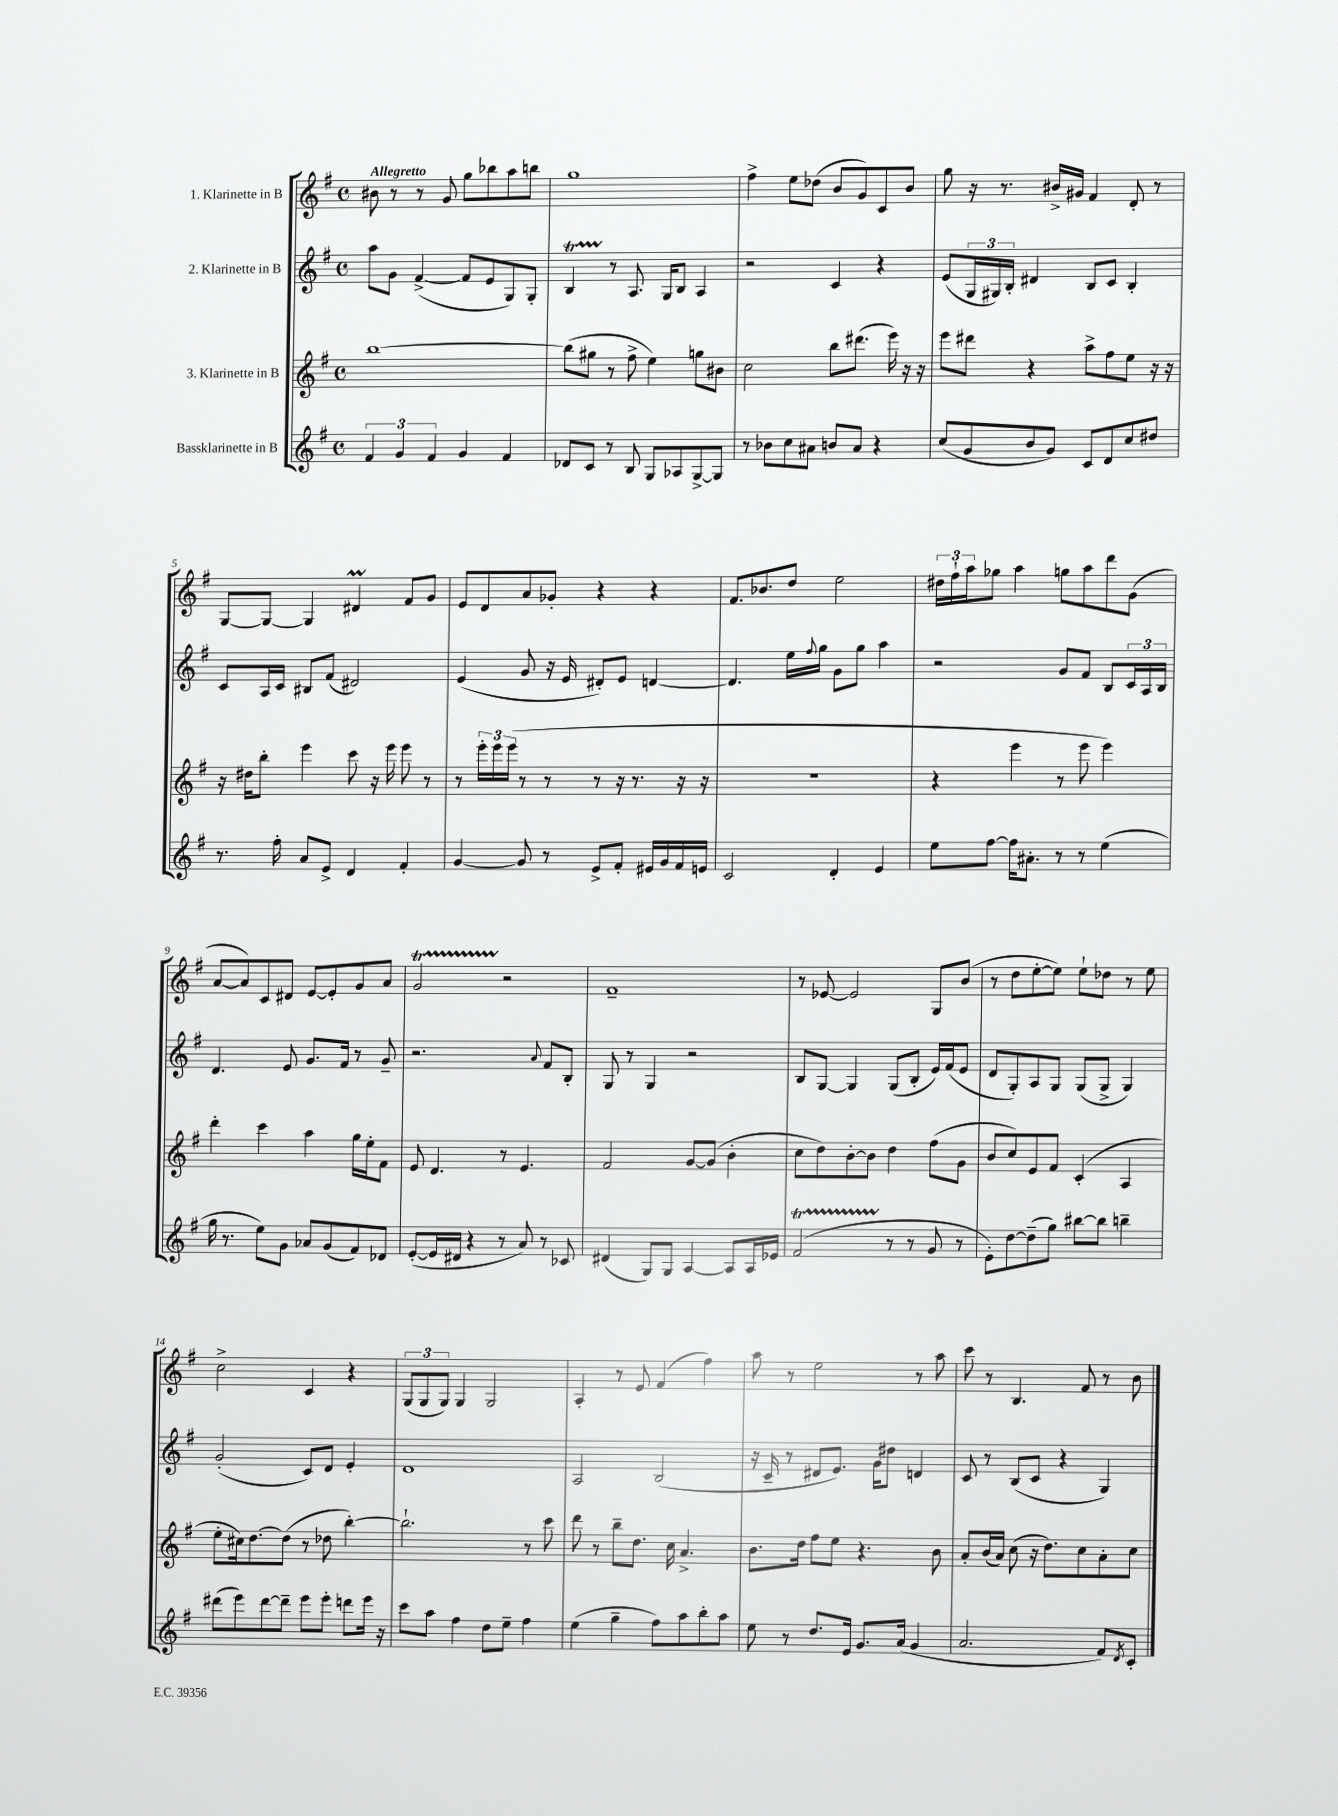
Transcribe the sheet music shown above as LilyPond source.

<<
\new StaffGroup <<
\new Staff = "s0" \with { instrumentName = "1. Klarinette in B" } {
    \clef treble \key g \major \defaultTimeSignature \time 4/4 \tempo "Allegretto"
    bis'8 r8 r8 g'8 g''8 bes''8 a''8 b''8 |
    g''1 |
    fis''4-> e''8 des''8( b'8 g'8) c'8 b'8 |
    g''8 r16 r8. bis'16-> gis'16 fis'4 d'8-. r8 |
    g8~ g8~ g4 dis'4\prall fis'8 g'8 |
    e'8 d'8 a'8 ges'8-. r4 r4 |
    fis'8. bes'8. d''8 e''2 |
    \tuplet 3/2 { dis''16 fis''16-! a''16 } ges''8 a''4 g''8 a''8 d'''8 g'8( |
    a'8~ a'8) c'8 dis'8 e'8~ e'8-. g'8 a'8 |
    g'2\startTrillSpan r2\stopTrillSpan |
    fis'1-- |
    r8 ees'8~ ees'2 g8 b'8( |
    r8 d''8 e''8~-. e''8) e''8-! des''8 r8 e''8 |
    c''2-> c'4 r4 |
    \tuplet 3/2 { g8( g8 g8) } g4 g2 |
    a4-. r8 e'8 fis'4( fis''4) |
    a''8 r8 e''2 r8 a''8 |
    c'''8 r8 b4. fis'8 r8 b'8 \bar "|." |
}
\new Staff = "s1" \with { instrumentName = "2. Klarinette in B" } {
    \clef treble \key g \major \defaultTimeSignature \time 4/4
    a''8 g'8 fis'4~->( fis'8 e'8 g8) g8-. |
    b4\startTrillSpan r8\stopTrillSpan a8. g16 b8 a4 |
    r2 c'4 r4 |
    e'8( \tuplet 3/2 { g16 gis16) b16-. } dis'4 b8 c'8 b4-. |
    c'8 a16 c'16 bis8 fis'8( dis'2) |
    e'4( g'8 r16 e'16 dis'8-.) e'8 d'4~ |
    d'4. e''16 \appoggiatura { fis''8 } g''16 g'8 g''8 a''4 |
    r2 g'8 fis'8 b8 \tuplet 3/2 { c'16 a16 b16 } |
    d'4. e'8 g'8. fis'16 r8 g'8-- |
    r2. \appoggiatura { a'8 } fis'8 b8-. |
    g8 r8 g4 r2 |
    b8 g8~ g4 g8( b8-. e'16) fis'16( e'8 |
    d'8 g8-.) a8 g8 g8( g8-> g4) |
    g'2-.( c'8) d'8 e'4-. |
    d'1 |
    a2 b2( |
    r16 c'16-- r8 dis'8 e'8.) g'16 dis''8 d'4 |
    c'8 r8 b8( c'8 r4 g4) \bar "|." |
}
\new Staff = "s2" \with { instrumentName = "3. Klarinette in B" } {
    \clef treble \key g \major \defaultTimeSignature \time 4/4
    b''1~ |
    b''8( gis''8 r8 fis''8-> e''4) g''8 bis'8 |
    c''2 b''8 dis'''8.( e'''16) r16 r16 |
    e'''8 dis'''8 r4 a''8-> fis''8 e''8 r16 r16 |
    r16 dis''16 b''8-. e'''4 c'''8 r16 e'''16 e'''8 r8 |
    r8 \tuplet 3/2 { e'''16-. e'''16 e'''16( } r8 r8 r8 r16 r8. r16 r16 |
    R1 |
    r4 e'''4 r8 e'''8 e'''4) |
    d'''4-. c'''4 a''4 g''16 e''16-. fis'8 |
    e'8 d'4. r8 e'4. |
    fis'2 g'8~ g'8( b'4-. |
    c''8 d''8) b'8~-. b'8 d''4 fis''8( g'8 |
    b'8 c''8) e'8 fis'8 c'4-.( a4 |
    e''8-. cis''16) d''8.~ d''8( r8 des''8 b''4~-.) |
    b''2.-! r8 c'''8 |
    d'''8 r8 b''8-- d''8. c''16 a'4.-> |
    b'8. d''16 fis''8 e''8 r4. b'8 |
    a'8-. b'16( a'16) c''8( r16 d''8.) c''8 a'8-. c''8 \bar "|." |
}
\new Staff = "s3" \with { instrumentName = "Bassklarinette in B" } {
    \clef treble \key g \major \defaultTimeSignature \time 4/4
    \tuplet 3/2 { fis'4 g'4 fis'4 } g'4 fis'4 |
    des'8 c'8 r8 b8 g8 aes8 g8~-> g8 |
    r8 bes'8 c''8 ais'8 b'8 ais'8 r4 |
    c''8( g'8 b'8 g'8) c'8 d'8 c''8 dis''8 |
    r8. fis''16-. a'8 e'8-> d'4 fis'4-. |
    g'4~ g'8 r8 e'8-> fis'8-. eis'16 g'16 fis'16 e'16 |
    c'2 d'4-. e'4 |
    e''8 fis''8~ fis''16 ais'8.-. r8 r8 e''4( |
    g''16 r8. e''8) g'8 aes'8 g'8( fis'8) des'8 |
    e'8~-.( e'16 dis'16 r4 r8 a'8) r8 ces'8 |
    dis'4( g8) g8 a4~ a8 a16 ees'16 |
    fis'2\startTrillSpan( r8\stopTrillSpan r8 g'8 r8 |
    e'8-.) d''8~ d''8--( g''8) bis''8~ bis''8 b''4-- |
    dis'''8( e'''8) dis'''8~ dis'''8-- e'''8 e'''8-. d'''8 e'''16 r16 |
    c'''8 a''8 fis''4 d''8 e''8-- fis''4 |
    e''4( g''4-- fis''8) a''8 b''8-. a''8 |
    e''8 r8 d''8. e'16 g'8. a'16( g'4 |
    a'2. fis'8) \acciaccatura { d'8 } c'8-. \bar "|." |
}
>>
>>
